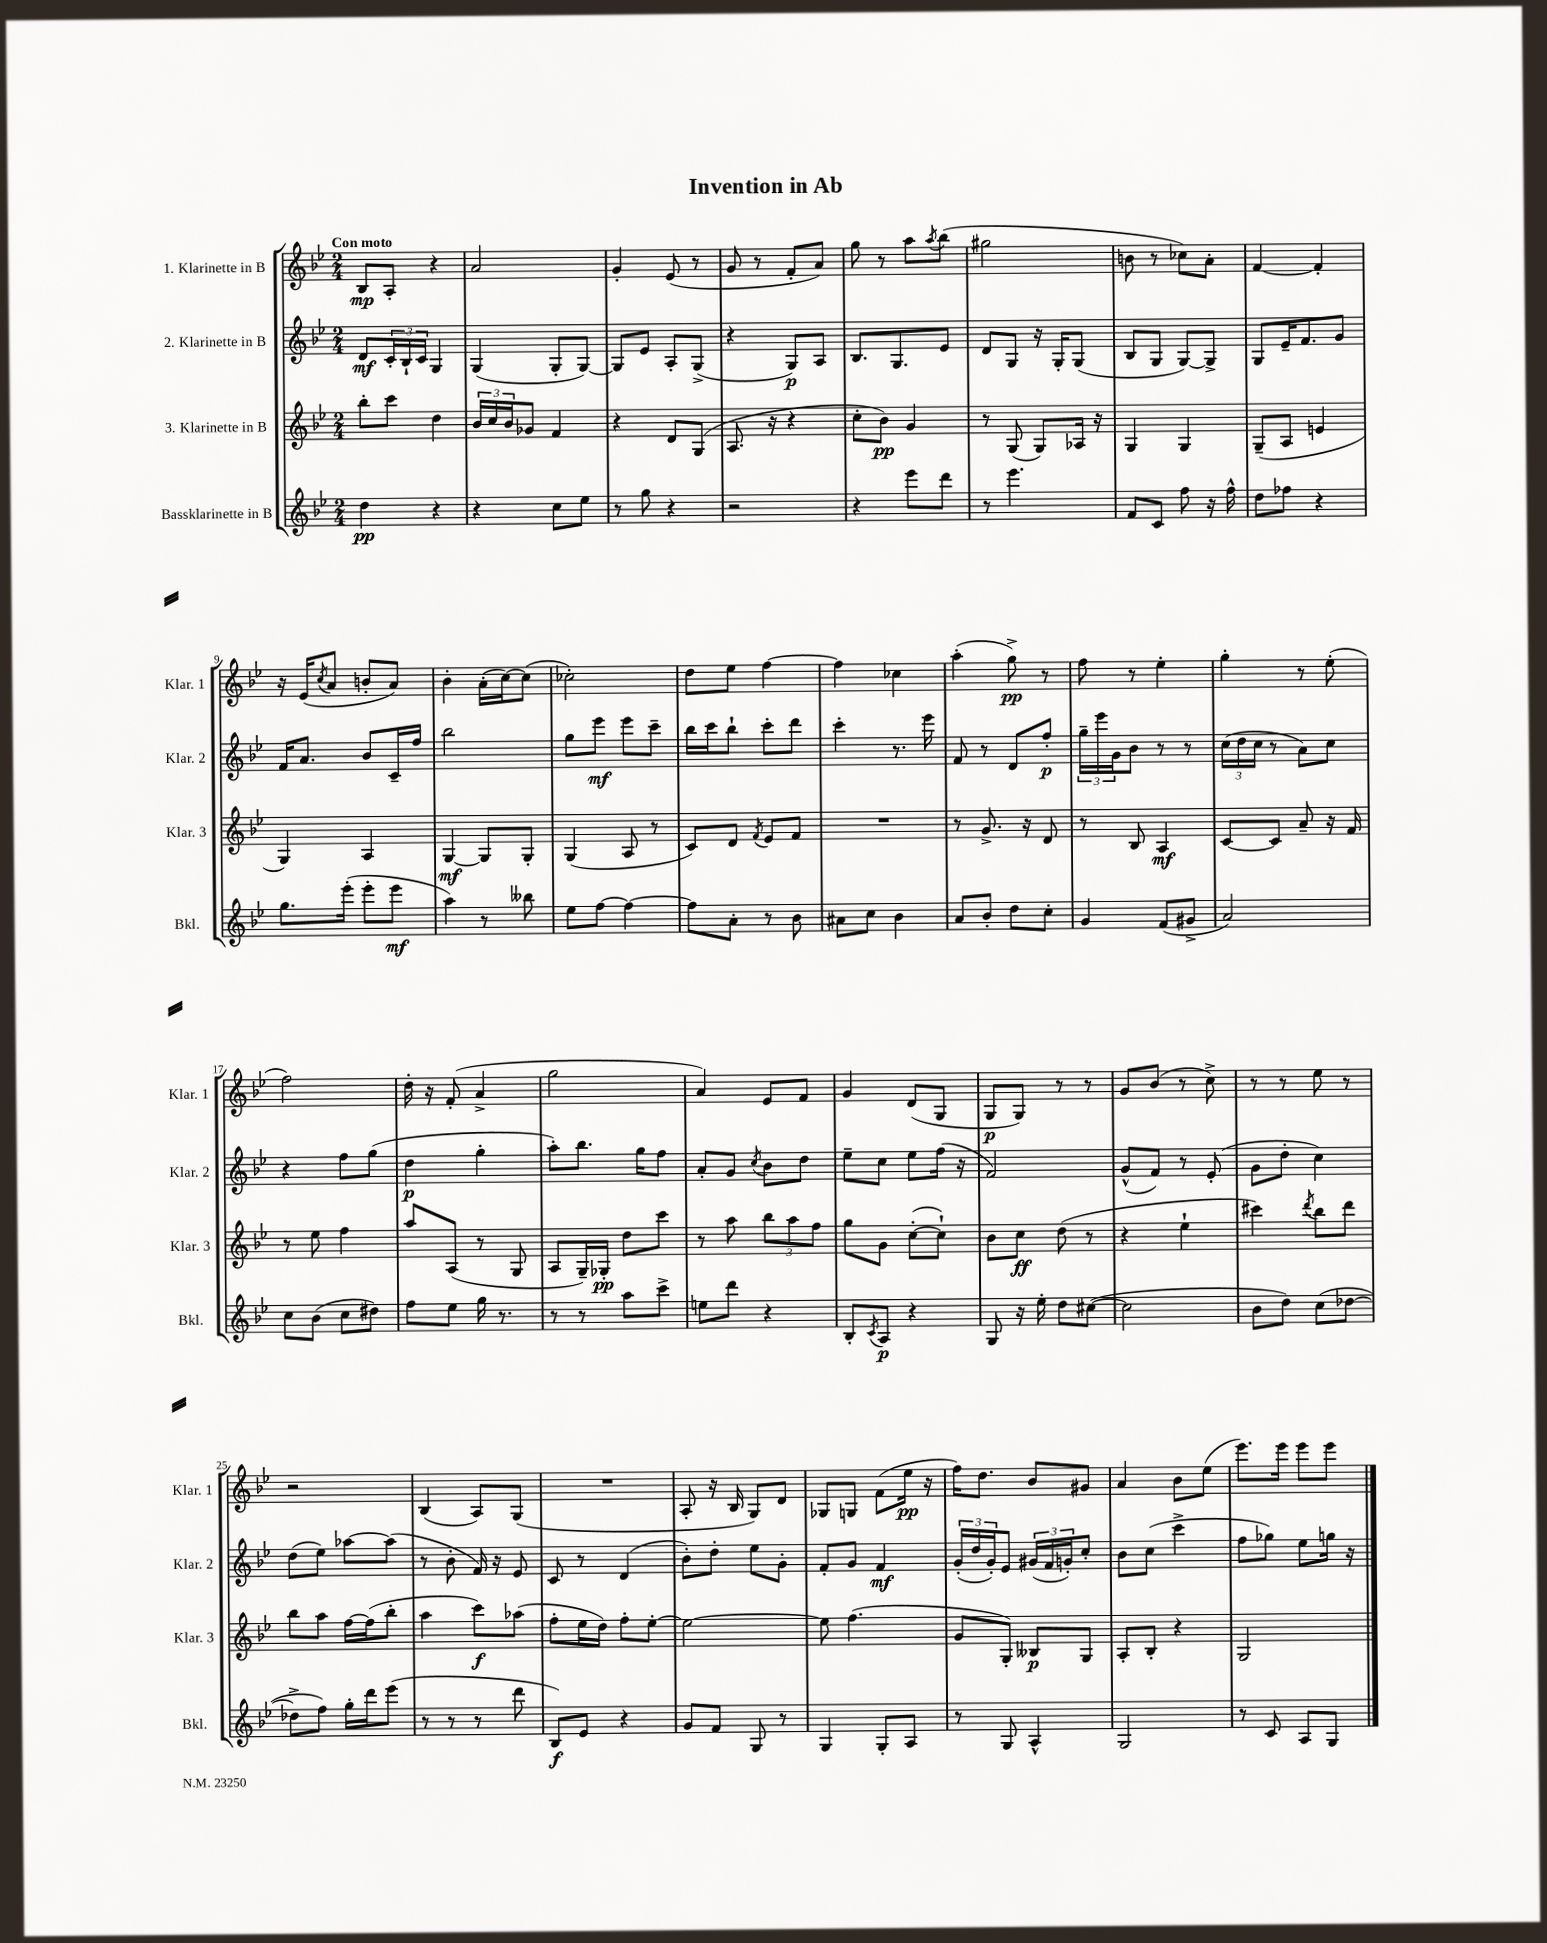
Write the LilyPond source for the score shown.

\header { title = "Invention in Ab" }
<<
\new StaffGroup <<
\new Staff = "s0" \with { instrumentName = "1. Klarinette in B" shortInstrumentName = "Klar. 1" } {
    \clef treble \key bes \major \numericTimeSignature \time 2/4 \tempo "Con moto"
    bes8\mp a8-. r4 |
    a'2 |
    g'4-. ees'8( r8 |
    g'8 r8 f'8-. a'8) |
    g''8 r8 a''8 \acciaccatura { a''8 } bes''8( |
    gis''2 |
    b'8 r8 ces''8) a'8-. |
    f'4~ f'4-. |
    r16 ees'16( \acciaccatura { c''8 } a'8 b'8-. a'8) |
    bes'4-. a'16-.( c''16~) c''8( |
    ces''2-.) |
    d''8 ees''8 f''4~ |
    f''4 ces''4 |
    a''4-.( g''8->\pp) r8 |
    f''8 r8 ees''4-. |
    g''4-. r8 ees''8-.( |
    f''2) |
    d''16-. r16 f'8-.( a'4-> |
    g''2 |
    a'4) ees'8 f'8 |
    g'4 d'8( g8 |
    g8\p g8) r8 r8 |
    g'8 bes'8( r8 c''8->) |
    r8 r8 ees''8 r8 |
    r2 |
    bes4( a8) g8( |
    R2 |
    a8-. r16 bes16 g8) d'8 |
    ges8 g8 f'8( ees''16\pp r16 |
    f''16) d''8. bes'8 gis'8 |
    a'4 bes'8 ees''8( |
    ees'''8.) ees'''16 ees'''8 ees'''8 \bar "|." |
}
\new Staff = "s1" \with { instrumentName = "2. Klarinette in B" shortInstrumentName = "Klar. 2" } {
    \clef treble \key bes \major \numericTimeSignature \time 2/4
    d'8\mf \tuplet 3/2 { c'16-. bes16-! c'16 } g4 |
    g4( g8-. g8~) |
    g8 ees'8 a8-. g8->( |
    r4 g8\p) a8 |
    bes8. g8. ees'8 |
    d'8 g8 r16 g16-. g8( |
    bes8 g8 g8~) g8-> |
    g8 ees'16-- f'8. g'8 |
    f'16 a'8. bes'8 c'16-- f''16 |
    bes''2 |
    g''8 ees'''8\mf ees'''8 c'''8-- |
    bes''16 c'''16 bes''8-! c'''8-. d'''8 |
    c'''4-. r8. ees'''16 |
    f'8 r8 d'8 f''8-.\p |
    \tuplet 3/2 { g''16-- ees'''16 g'16 } bes'8 r8 r8 |
    \tuplet 3/2 { c''16( d''16 c''16 } r8 a'8) c''8 |
    r4 f''8 g''8( |
    d''4\p g''4-. |
    a''8-.) bes''8. g''16 f''8 |
    a'8-. g'8 \acciaccatura { c''8 } bes'8 d''8 |
    ees''8-- c''8 ees''8 f''16( r16 |
    f'2) |
    g'8-^( f'8) r8 ees'8-.( |
    g'8 d''8-. c''4) |
    d''8( ees''8) aes''8~ aes''8( |
    r8 bes'8-. f'16) r16 ees'8 |
    c'8 r8 d'4( |
    bes'8-.) d''8-. ees''8 g'8-. |
    f'8-. g'8 f'4\mf |
    \tuplet 3/2 { g'16-.( d''16 g'16-.) } ees'8 \tuplet 3/2 { gis'16( f'16 g'16-.) } c''8-. |
    bes'8 c''8( c'''4-> |
    f''8 ges''8) ees''8 g''16 r16 \bar "|." |
}
\new Staff = "s2" \with { instrumentName = "3. Klarinette in B" shortInstrumentName = "Klar. 3" } {
    \clef treble \key bes \major \numericTimeSignature \time 2/4
    bes''8-. c'''8 d''4 |
    \tuplet 3/2 { bes'16 c''16 bes'16 } ges'8 f'4 |
    r4 d'8 g8( |
    a8. r16 r4 |
    c''8-. bes'8\pp) g'4 |
    r8 g8( g8) aes16 r16 |
    g4 g4 |
    g8--( a8 e'4 |
    g4) a4 |
    g4~\mf g8 g8-. |
    g4( a8 r8 |
    c'8) d'8 \acciaccatura { f'8 } ees'8 f'8 |
    R2 |
    r8 g'8.-> r16 d'8 |
    r8 bes8 a4\mf |
    c'8~ c'8 a'8-- r16 f'16 |
    r8 ees''8 f''4 |
    a''8 a8( r8 g8 |
    a8 g16--) ges16-.\pp d''8 c'''8 |
    r8 a''8 \tuplet 3/2 { bes''8 a''8 f''8 } |
    g''8 g'8 c''8~-.( c''8-!) |
    bes'8 c''8\ff d''8( r8 |
    r4 ees''4-! |
    cis'''4) \acciaccatura { d'''8 } bes''8 d'''8 |
    bes''8 a''8 f''16~ f''16( bes''8-. |
    a''4 c'''8\f) aes''8( |
    f''8-. ees''16 d''16) f''8-. ees''8~-. |
    ees''2~ |
    ees''8 f''4.( |
    g'8 g8-.) beses8\p g8 |
    a8-. bes8-. r4 |
    g2 \bar "|." |
}
\new Staff = "s3" \with { instrumentName = "Bassklarinette in B" shortInstrumentName = "Bkl." } {
    \clef treble \key bes \major \numericTimeSignature \time 2/4
    d''4\pp r4 |
    r4 c''8 ees''8 |
    r8 g''8 r4 |
    r2 |
    r4 ees'''8 d'''8 |
    r8 ees'''4. |
    f'8 c'8 f''8 r16 f''16-^ |
    d''8 fes''8 r4 |
    g''8. ees'''16-.( ees'''8-. ees'''8\mf |
    a''4) r8 beses''8 |
    ees''8 f''8~ f''4~ |
    f''8 a'8-. r8 bes'8 |
    ais'8 c''8 bes'4 |
    a'8 bes'8-. d''8 c''8-. |
    g'4 f'8( gis'8-> |
    a'2) |
    c''8 bes'8( c''8 dis''8) |
    f''8 ees''8 g''16 r8. |
    r8 r8 a''8 c'''8-> |
    e''8 d'''8 r4 |
    bes8-. \acciaccatura { c'8 } a8\p r4 |
    g8 r16 ees''16-. d''8 cis''8~( |
    cis''2 |
    bes'8 d''8) c''8( des''8~ |
    des''8-> f''8) g''16-. d'''16 ees'''8( |
    r8 r8 r8 d'''8 |
    bes8\f) ees'8 r4 |
    g'8 f'8 g8 r8 |
    g4 g8-. a8 |
    r8 g8 a4-^ |
    g2 |
    r8 c'8 a8 g8 \bar "|." |
}
>>
>>
